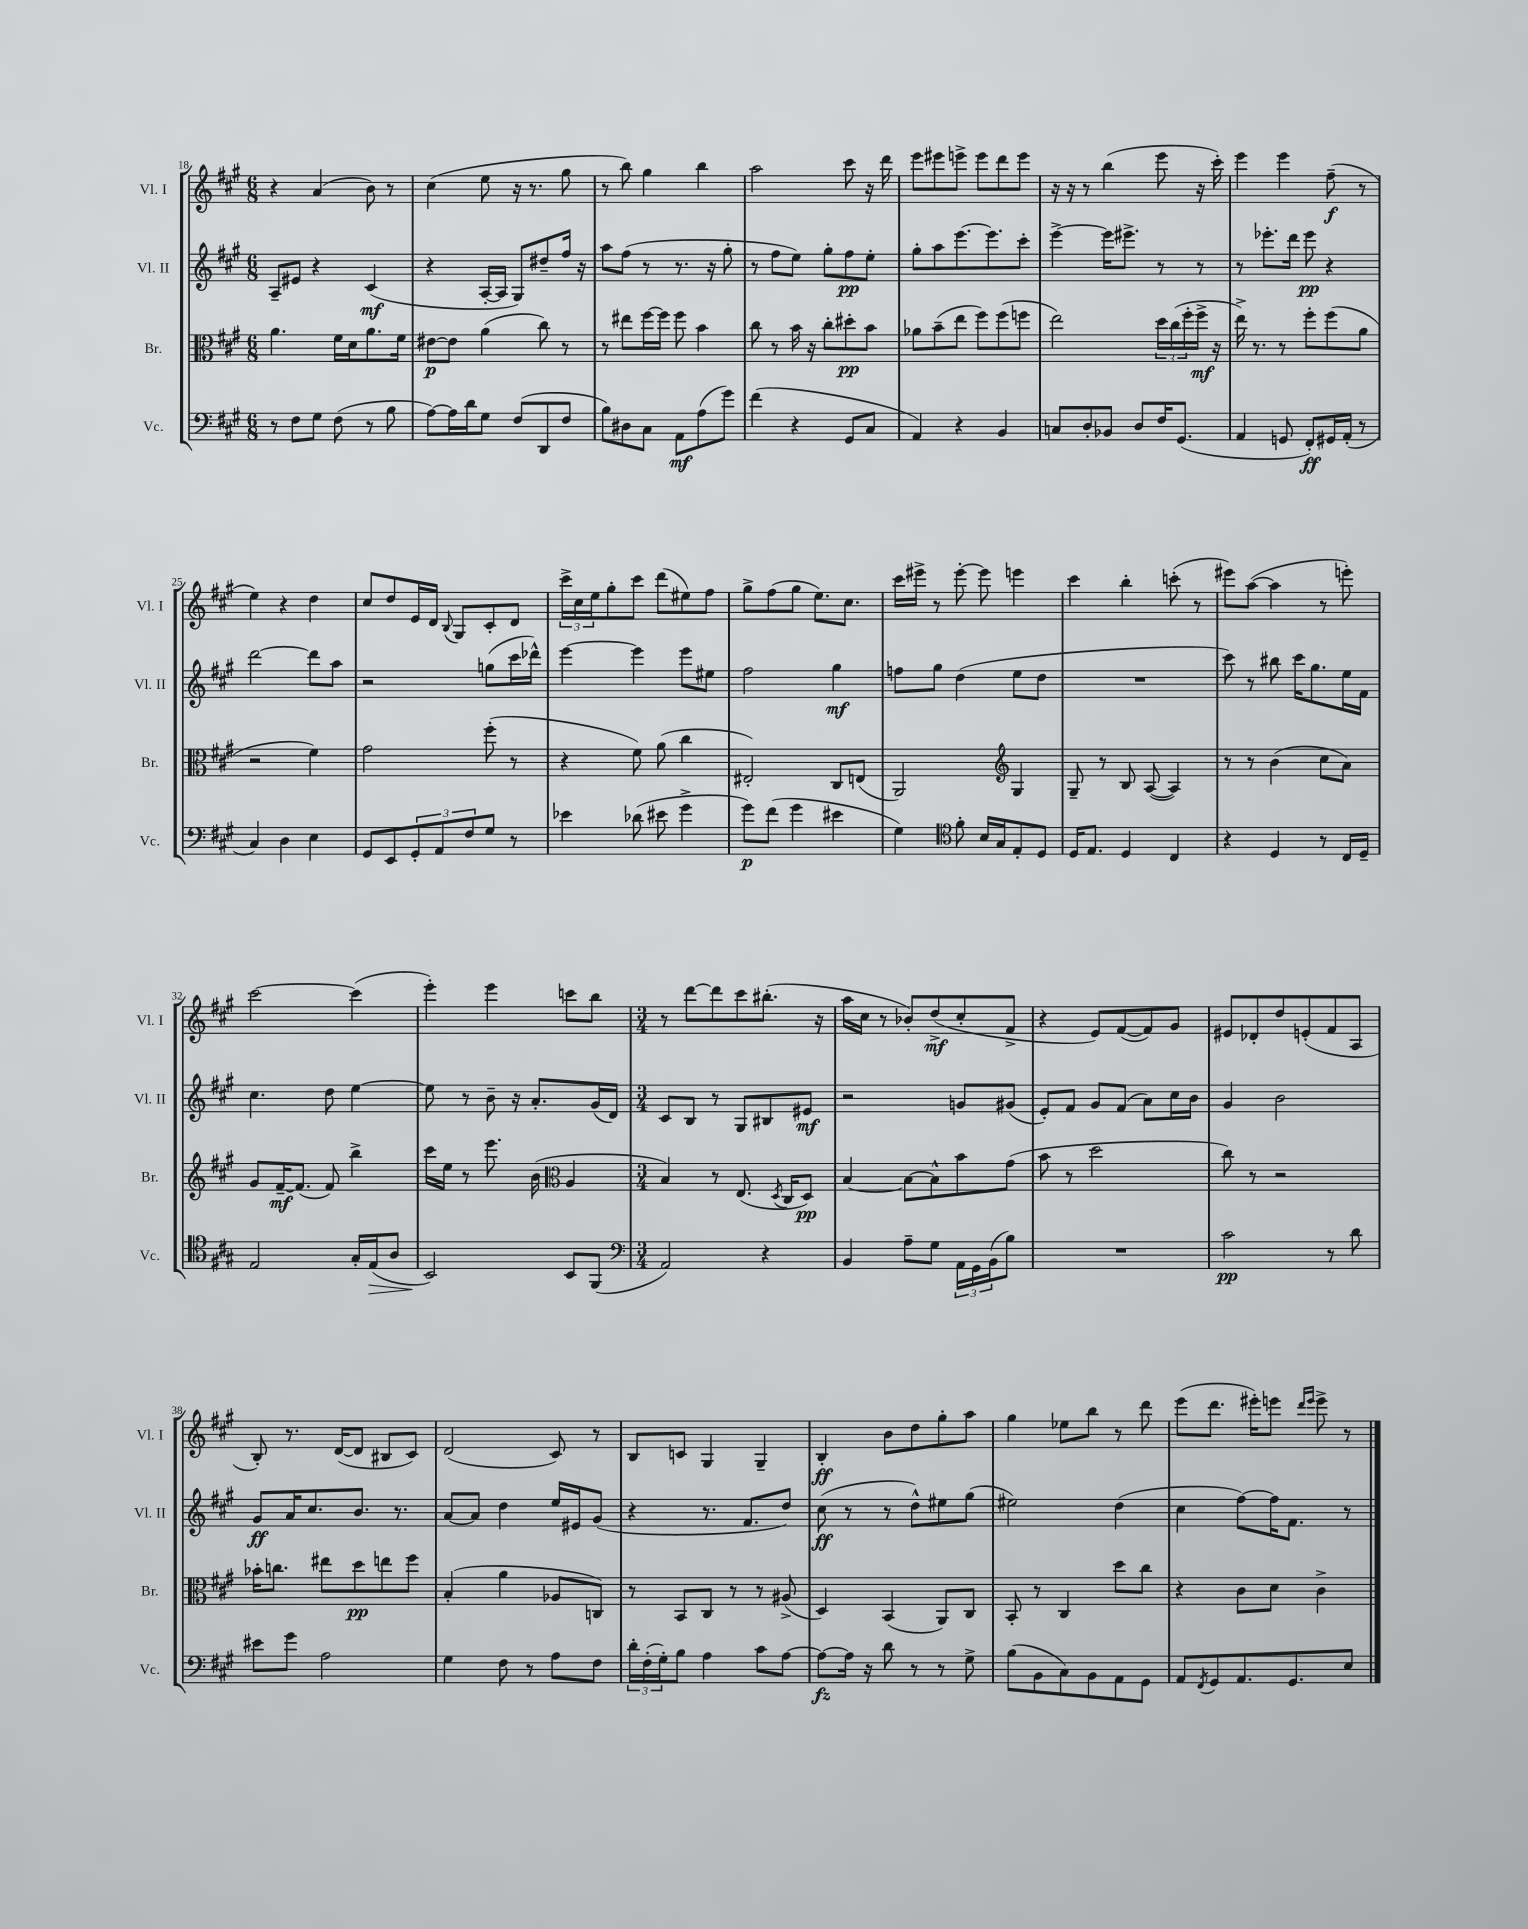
<<
\new StaffGroup <<
\new Staff = "s0" \with { instrumentName = "Vl. I" shortInstrumentName = "Vl. I" } {
    \clef treble \key a \major \numericTimeSignature \time 6/8
    r4 a'4( b'8) r8 |
    cis''4( e''8 r16 r8. gis''8 |
    r8 b''8) gis''4 b''4 |
    a''2 cis'''8 r16 d'''16 |
    e'''8 eis'''8 e'''8-> e'''8 d'''8 e'''8 |
    r16 r16 r8 b''4( e'''8 r16 cis'''16-.) |
    e'''4 e'''4 fis''8--\f( r8 |
    e''4) r4 d''4 |
    cis''8 d''8 e'16 d'16 \appoggiatura { b8 } gis8 cis'8-. d'8 |
    \tuplet 3/2 { cis'''16-> cis''16 e''16 } gis''8-. cis'''8 d'''8( eis''8) fis''8 |
    gis''8-> fis''8( gis''8 e''8.) cis''8. |
    cis'''16 eis'''16-> r8 eis'''8~-. eis'''8 e'''4 |
    cis'''4 b''4-. c'''8-.( r8 |
    eis'''8) a''8~( a''4 r8 e'''8-.) |
    cis'''2~ cis'''4( |
    e'''4-.) e'''4 c'''8 b''8 |
    \numericTimeSignature \time 3/4 r8 d'''8~ d'''8 cis'''8 bis''8.-.( r16 |
    a''16 cis''16 r8 bes'8-.) d''8->\mf( cis''8-. fis'8-> |
    r4 e'8) fis'8~( fis'8) gis'8 |
    eis'8 des'8-. d''8 e'8-.( fis'8 a8 |
    b8-.) r8. d'16~( d'8 bis8 cis'8) |
    d'2( cis'8) r8 |
    b8 c'8 gis4 gis4-- |
    b4-.\ff b'8 d''8 gis''8-. a''8 |
    gis''4 ees''8 b''8 r8 d'''8 |
    e'''8( d'''8. eis'''16-.) e'''8 \grace { d'''16 e'''16 } e'''8-> r8 \bar "|." |
}
\new Staff = "s1" \with { instrumentName = "Vl. II" shortInstrumentName = "Vl. II" } {
    \clef treble \key a \major \numericTimeSignature \time 6/8
    a8-- eis'8 r4 cis'4\mf( |
    r4 a16~-. a16 gis8) dis''8-- fis''16 r16 |
    a''8 fis''8( r8 r8. r16 gis''8-. |
    r8 fis''8 e''8) gis''8-. fis''8\pp e''8-. |
    gis''8-. a''8 e'''8.~ e'''8. cis'''8-. |
    e'''4~-> e'''16 eis'''8.-> r8 r8 |
    r8 ees'''8.-. d'''16 ees'''8\pp r4 |
    d'''2~ d'''8 a''8 |
    r2 g''8( cis'''16 des'''16-^) |
    e'''4~ e'''4 e'''8 eis''8 |
    fis''2 gis''4\mf |
    f''8 gis''8 d''4( e''8 d''8 |
    R2. |
    cis'''8) r8 bis''8 cis'''16 gis''8. e''16 fis'16 |
    cis''4. d''8 e''4~ |
    e''8 r8 b'8-- r16 a'8.-. gis'16( d'16) |
    \numericTimeSignature \time 3/4 cis'8 b8 r8 gis8 bis8 eis'8\mf |
    r2 g'8 gis'8( |
    e'8-.) fis'8 gis'8 fis'8( a'8) cis''16 b'16 |
    gis'4 b'2 |
    gis'8\ff a'16 cis''8. b'8. r8. |
    a'8~ a'8 d''4 e''16 eis'16 gis'8( |
    r4 r8. fis'8. d''8) |
    cis''8\ff( r8 r8 d''8-^) eis''8 gis''8( |
    eis''2) d''4( |
    cis''4 fis''8~) fis''16 fis'8. r8 \bar "|." |
}
\new Staff = "s2" \with { instrumentName = "Br." shortInstrumentName = "Br." } {
    \clef alto \key a \major \numericTimeSignature \time 6/8
    a'4. fis'16 d'16 a'8. fis'16 |
    eis'8~\p eis'8 a'4( cis''8) r8 |
    r8 eis''8 fis''16~ fis''16 fis''8 b'4 |
    cis''8 r8 b'16 r16 cis''8-. dis''8-.\pp b'8 |
    aes'8 b'8--( e''8 fis''8) fis''8( f''8 |
    e''2) \tuplet 3/2 { d''16 cis''16( fis''16-. } fis''16->\mf r16 |
    e''16->) r8. r8 fis''8-. fis''8( a'8 |
    r2 fis'4) |
    gis'2 fis''8-.( r8 |
    r4 fis'8) a'8( cis''4 |
    eis2-.) cis8 e8( |
    a,2) \clef treble gis4 |
    gis8-- r8 b8 a8~( a4) |
    r8 r8 b'4( cis''8 a'8) |
    gis'8 fis'16~--\mf fis'8.( fis'8) b''4-> |
    cis'''16 e''16 r8 e'''8. b'16( \clef alto a4 |
    \numericTimeSignature \time 3/4 b4) r8 e8.( \acciaccatura { d8 } cis16 d8\pp) |
    b4~ b8~ b8-^ b'8 gis'8( |
    b'8 r8 d''2 |
    cis''8) r8 r2 |
    bes'16-. c''8. eis''8 d''8\pp e''8 fis''8 |
    b4-.( a'4 aes8 c8) |
    r8 b,8 cis8 r8 r8 ais8->( |
    d4) b,4( a,8) cis8 |
    b,8-. r8 cis4 d''8 cis''8 |
    r4 cis'8 d'8 cis'4-> \bar "|." |
}
\new Staff = "s3" \with { instrumentName = "Vc." shortInstrumentName = "Vc." } {
    \clef bass \key a \major \numericTimeSignature \time 6/8
    r8 fis8 gis8 fis8( r8 b8 |
    a8~) a16 d'16 gis8 fis8( d,8 fis8 |
    b8) dis8 cis8 a,8\mf a8( gis'8) |
    fis'4( r4 gis,8 cis8 |
    a,4) r4 b,4 |
    c8 d8-. bes,8 d8 fis16 gis,8.( |
    a,4 g,8 fis,8-.\ff) gis,16 a,16-.( r8 |
    cis4) d4 e4 |
    gis,8 e,8 \tuplet 3/2 { gis,8-. a,8 fis8 } gis8 r8 |
    ees'4 des'8( eis'8 gis'4-> |
    gis'8\p) fis'8( gis'4 eis'4 |
    gis4) \clef tenor fis'8-. b16 gis16 e8-. d8 |
    d16 e8. d4 cis4 |
    r4 d4 r8 cis16 d16-- |
    e2 gis16-. e16\>( a8 |
    b,2\!) b,8 fis,8( |
    \numericTimeSignature \time 3/4 \clef bass a,2) r4 |
    b,4 a8-- gis8 \tuplet 3/2 { a,16 gis,16 b,16( } b8) |
    R2. |
    cis'2\pp r8 d'8 |
    eis'8 gis'8 a2 |
    gis4 fis8 r8 a8 fis8 |
    \tuplet 3/2 { d'16-. fis16-.( gis16-.) } b8 a4 cis'8 a8~ |
    a8~\fz a16 r16 d'8 r8 r8 gis8-> |
    b8( b,8 cis8) b,8 a,8 gis,8 |
    a,8 \acciaccatura { fis,8 } gis,8 a,8. gis,8. e8 \bar "|." |
}
>>
>>
\layout { \context { \Score currentBarNumber = #18 } }
